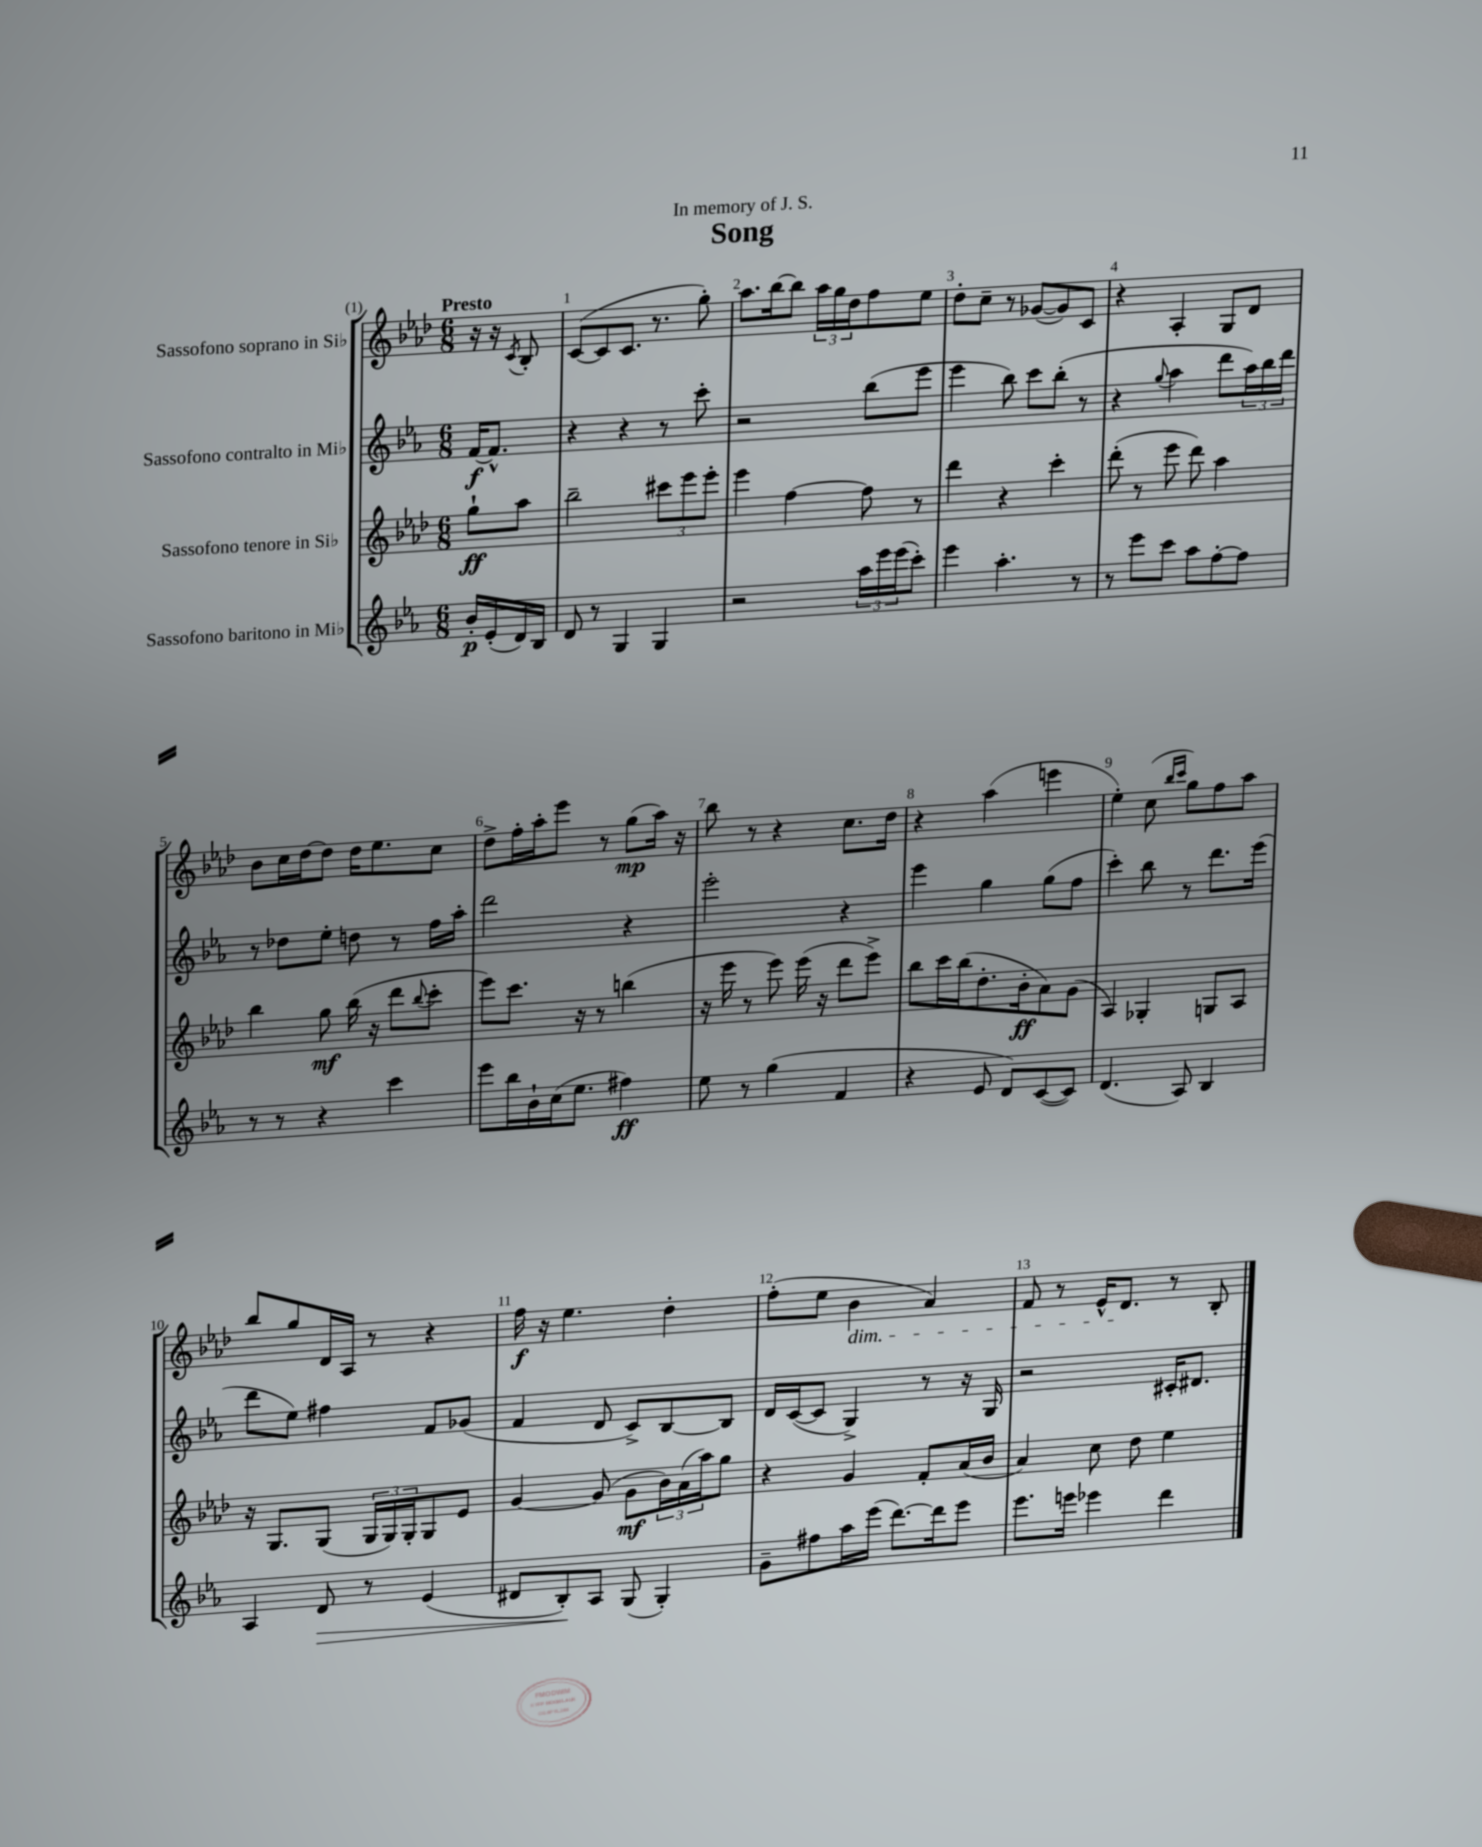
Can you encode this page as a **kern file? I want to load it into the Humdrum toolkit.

**kern	**kern	**kern	**kern
*staff4	*staff3	*staff2	*staff1
*clefG2	*clefG2	*clefG2	*clefG2
*k[b-e-a-]	*k[b-e-a-d-]	*k[b-e-a-]	*k[b-e-a-d-]
*M6/8	*M6/8	*M6/8	*M6/8
16b-'	8gg`	[16f	16r
(16e-'	.	8.f^^]	16r
.	.	.	8qc
16d)	8aa-	.	8B-'
16B-	.	.	.
=	=	=	=
8d	2bb-~	4r	([8c
8r	.	.	8c]
4G	.	4r	8.c
.	.	.	8.r
4G	12ccc#	8r	.
.	12eee-	.	.
.	.	8ccc'	8gg')
.	12eee-'	.	.
=	=	=	=
2r	4eee-	2r	8.aa-
.	.	.	[16bb-
.	[4ff	.	8bb-]
.	.	.	24aa-
.	.	.	24gg
.	.	.	24dd-
24aa-	8ff]	(8bb-	8ff
24eee-	.	.	.
(24eee-	.	.	.
8ccc')	8r	8eee-	8ee-
=	=	=	=
4eee-	4ddd-	4eee-	8dd-'
.	.	.	8cc~
4.aa-'	4r	8bb-)	8r
.	.	8ccc	([8g-
.	4ccc'	(8bb-'	8g-])
8r	.	8r	8c
=	=	=	=
8r	(8ddd-'	4r	4r
8eee-	8r	.	.
.	.	8qqgg	.
8ccc	8eee-	4aa-	4A-'
8aa-	8ddd-)	.	.
[8ff'	4aa-	8ddd	8G
8ff]	.	24aa-)	8d-
.	.	24bb-	.
.	.	24ddd	.
=	=	=	=
8r	4bb-	8r	8b-
8r	.	8dd-	16cc
.	.	.	[16dd-
4r	8gg	8ee-'	8dd-]
.	(16bb-	8dd	16dd-
.	16r	.	8.ee-
4ccc	8ddd-	8r	.
.	8qqbb-	.	.
.	8ccc'	16ff	8cc
.	.	16aa-'	.
=	=	=	=
8eee-	8eee-)	2ddd	8dd-^
16bb-	8.ccc	.	16ff'
16b-`	.	.	16aa-'
(16cc	.	.	8eee-
8.ee-	16r	.	.
.	8r	.	8r
4ff#)	(4bb	4r	(8gg
.	.	.	16aa-)
.	.	.	16r
=	=	=	=
8ee-	16r	2eee-'	8bb-
.	16eee-	.	.
8r	8r	.	8r
(4gg	8eee-)	.	4r
.	(16eee-	.	.
.	16r	.	.
4f	8ddd-	4r	8.cc
.	8eee-^)	.	.
.	.	.	16dd-
=	=	=	=
4r	8bb-	4eee-	4r
.	16ccc	.	.
.	(16bb-	.	.
8e-	8.dd-'	4gg	(4aa-
8d)	.	.	.
.	16b-'	.	.
([8c	8a-)	(8gg	4eee
8c])	(8g	8ff	.
=	=	=	=
(4.d	4A-)	4ccc')	4ee-')
.	4G-'	8bb-	(8cc
.	.	.	16qqbb-
.	.	.	16qqccc
8A-)	.	8r	8gg)
4B-	8G	8.ddd	8ff
.	8A-	.	8aa-
.	.	(16eee-	.
=	=	=	=
4A-	16r	8ddd	8bb-
.	8.G	.	.
.	.	8ee-)	8gg
8d	(8G	4ff#	16d-
.	.	.	16A-
8r	24G	.	8r
.	24G)	.	.
.	24G'	.	.
(4e-	8G	8f	4r
.	8e-	(8g-	.
=	=	=	=
8d#	[4g	4f	16ff
.	.	.	16r
8B-')	.	.	4.ee-
8A-	(8g]	8d	.
(8G	8g	8c^)	.
4G')	24b-)	[8B-	4dd-'
.	(24a-	.	.
.	24aa-)	.	.
.	8gg	8B-]	.
=	=	=	=
8g~	4r	16d	(8ff'
.	.	([16c	.
8ff#	.	8c]	8ee-
16aa-	4g	4G^)	4b-
(16eee-	.	.	.
[8.ddd)	.	.	.
.	8f'	8r	4a-)
16ddd]	.	.	.
8eee-	(16a-	16r	.
.	16b-	16G	.
=	=	=	=
8.eee-	4a-)	2r	8f
.	.	.	8r
16eee	.	.	.
4eee-	8cc	.	16e-^^
.	.	.	8.d-
.	8dd-	.	.
4ddd	4ee-	16c#'	8r
.	.	8.d#	.
.	.	.	8B-'
==	==	==	==
*-	*-	*-	*-
